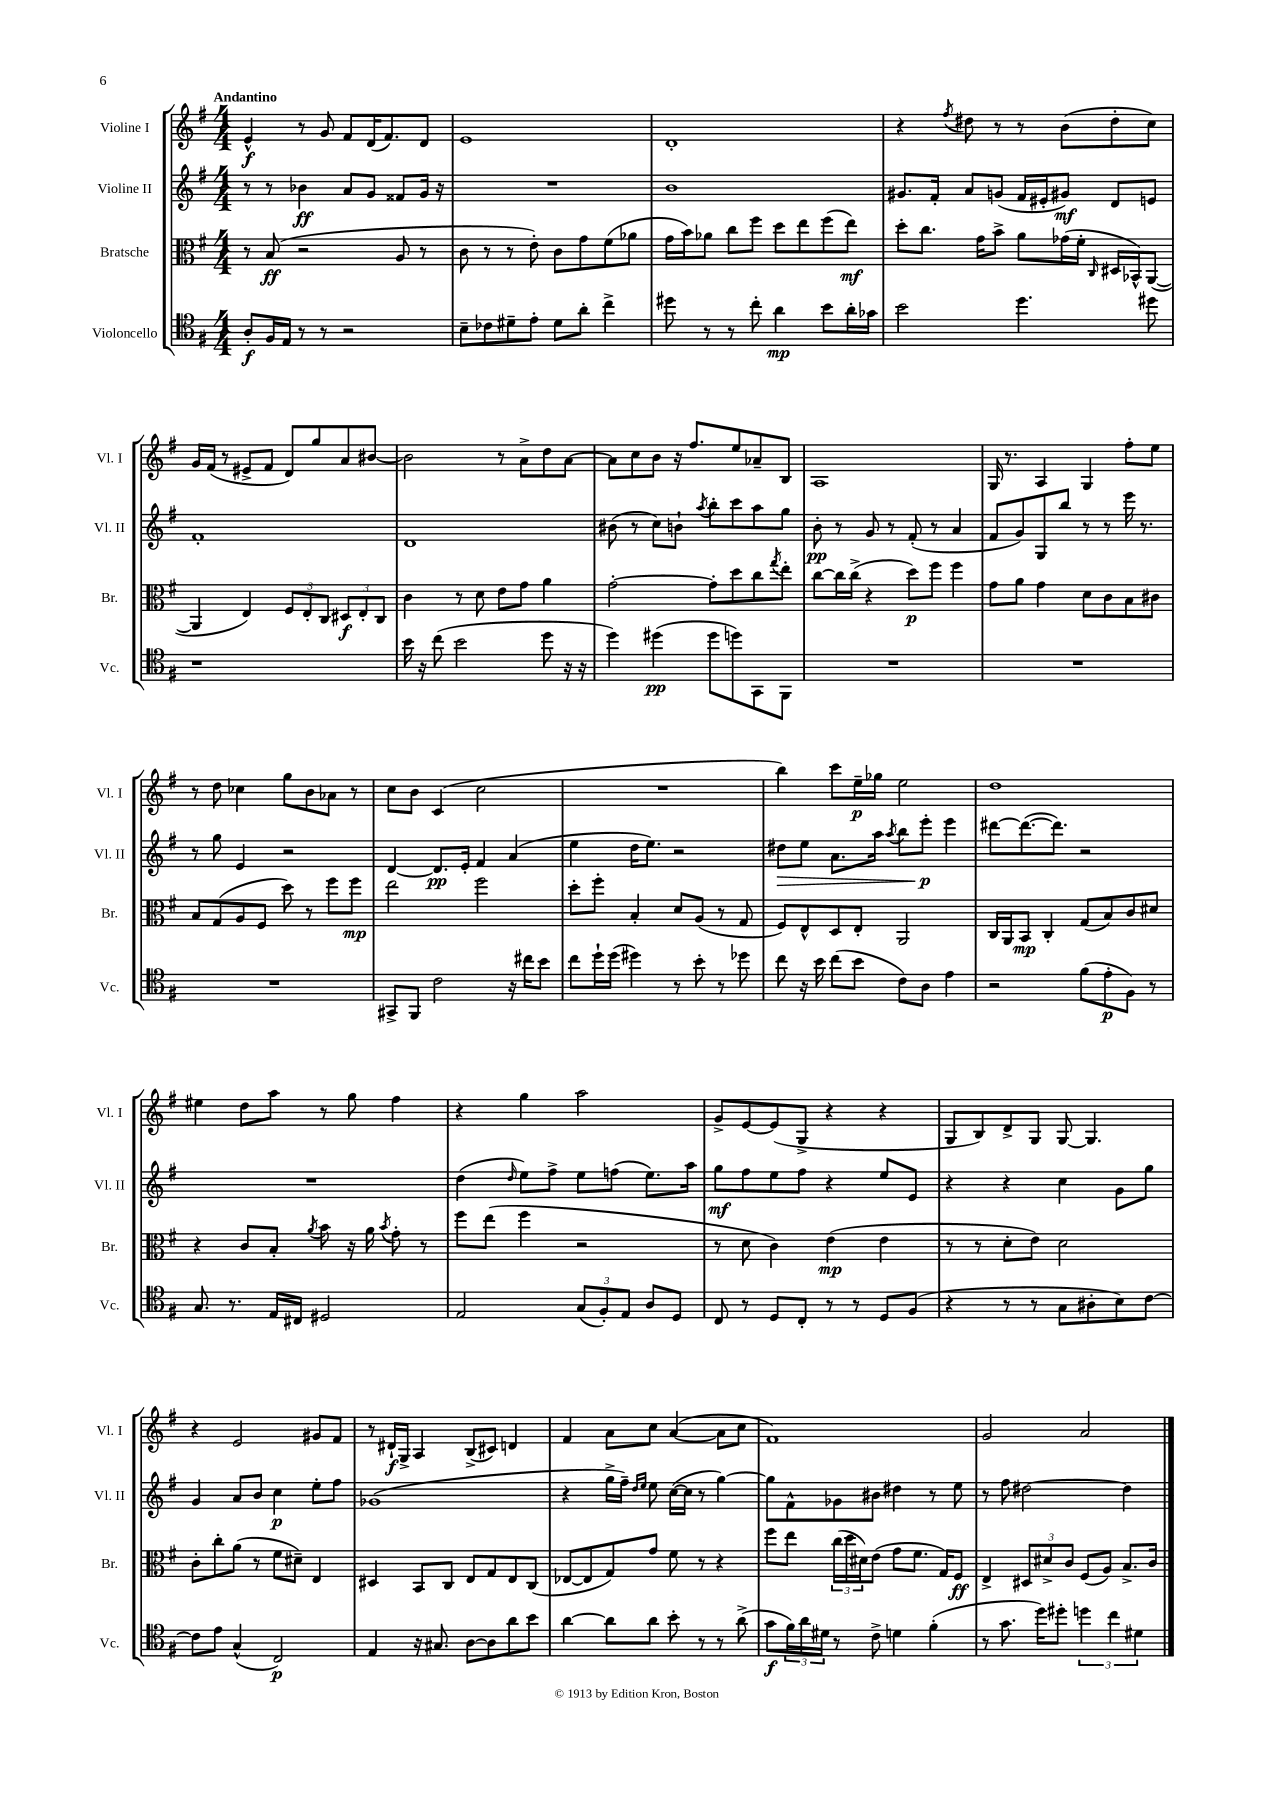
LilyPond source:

<<
\new StaffGroup <<
\new Staff = "s0" \with { instrumentName = "Violine I" shortInstrumentName = "Vl. I" } {
    \clef treble \key g \major \numericTimeSignature \time 4/4 \tempo "Andantino"
    e'4-^\f r8 g'8 fis'8 d'16( fis'8.) d'8 |
    e'1 |
    d'1-. |
    r4 \acciaccatura { fis''8 } dis''8 r8 r8 b'8( dis''8-. c''8) |
    g'16 fis'16( r8 eis'8-> fis'8 d'8) g''8 a'8 bis'8~ |
    bis'2 r8 a'8-> d''8 a'8~ |
    a'8 c''8 b'8 r16 fis''8. e''8 aes'8-- b8 |
    a1 |
    g16 r8. a4 g4 fis''8-. e''8 |
    r8 d''8 ces''4 g''8 b'8 aes'8 r8 |
    c''8 b'8 c'4( c''2 |
    R1 |
    b''4) c'''8 e''16--\p ges''16 e''2 |
    d''1 |
    eis''4 d''8 a''8 r8 g''8 fis''4 |
    r4 g''4 a''2 |
    g'8-> e'8~ e'8( g8-> r4 r4 |
    g8 b8) d'8-> g8 g8~ g4. |
    r4 e'2 gis'8 fis'8 |
    r8 dis'16-!\f g16-> a4 b8->( cis'8) d'4 |
    fis'4 a'8 c''8 a'4~( a'8 c''8 |
    fis'1) |
    g'2 a'2 \bar "|." |
}
\new Staff = "s1" \with { instrumentName = "Violine II" shortInstrumentName = "Vl. II" } {
    \clef treble \key g \major \numericTimeSignature \time 4/4
    r8 r8 bes'4\ff a'8 g'8 fisis'8 g'16 r16 |
    R1 |
    b'1 |
    gis'8. fis'16-. a'8 g'8( fis'16 eis'16-. gis'8\mf) d'8 e'8 |
    fis'1-. |
    d'1 |
    bis'8( r8 c''8) b'8-! \acciaccatura { a''8 } b''8-. c'''8 a''8 g''8 |
    b'8-.\pp r8 g'8 r8 fis'8-.( r8 a'4 |
    fis'8 g'8) g8 b''8 r8 r8 e'''16 r8. |
    r8 g''8 e'4 r2 |
    d'4~ d'8.\pp e'16-. fis'4 a'4( |
    e''4 d''16 e''8.) r2 |
    dis''8\> e''8 a'8. a''16 \acciaccatura { a''8 } b''8 e'''8-.\p\! e'''4 |
    dis'''8~ dis'''8.~( dis'''8.) r2 |
    R1 |
    d''4( \grace { d''16 } e''8) fis''8-> e''8 f''8( e''8.) a''16 |
    g''8\mf fis''8 e''8 fis''8 r4 e''8 e'8 |
    r4 r4 c''4 g'8 g''8 |
    g'4 a'8 b'8 c''4\p e''8-. fis''8 |
    ges'1( |
    r4 g''16-> fis''16--) \grace { d''16 e''16 } e''8 c''16~( c''16 r8 g''4~) |
    g''8 fis'8-^ ges'8 bis'8 dis''4 r8 e''8 |
    r8 fis''8 dis''2~ dis''4 \bar "|." |
}
\new Staff = "s2" \with { instrumentName = "Bratsche" shortInstrumentName = "Br." } {
    \clef alto \key g \major \numericTimeSignature \time 4/4
    r8 b8\ff( r2 a8 r8 |
    c'8 r8 r8 e'8-.) c'8 g'8 fis'8( aes'8 |
    g'16 b'16) aes'8 c''8 fis''8 d''8 e''8 fis''8( e''8\mf) |
    d''8-. c''8. g'16 b'8-> a'8 ges'16( fis'16-. \grace { c16 } dis16 bes,16-^) a,8~( |
    a,4 e4) \tuplet 3/2 { fis8 e8-. c8 } \tuplet 3/2 { dis8\f e8-. c8 } |
    c'4 r8 d'8 e'8 g'8 a'4 |
    g'2~-. g'8-. d''8 c''8 \acciaccatura { g''8 } e''8-. |
    c''8~ c''16 c''16->( r4 d''8\p) fis''8 fis''4 |
    g'8 a'8 g'4 d'8 c'8 b8 cis'8 |
    b8 g8( a8 fis8 d''8) r8 fis''8 fis''8\mp |
    e''2 fis''2 |
    d''8-. fis''8-. b4-. d'8 a8( r8 g8 |
    fis8) e8-^ d8 e8-. a,2 |
    c16 a,16 b,8\mp c4-. g8( b8) c'8 dis'8 |
    r4 c'8 b8-. \acciaccatura { a'8 } b'8 r16 a'16 \acciaccatura { b'8 } g'8-. r8 |
    fis''8 e''8( fis''4 r2 |
    r8 d'8 c'4) e'4\mp( e'4 |
    r8 r8 d'8-. e'8) d'2 |
    c'8-. c''8-. a'8( r8 fis'8 dis'8--) e4 |
    dis4 b,8 c8 e8 g8 e8 c8( |
    ees8~ ees8 g8) g'8 fis'8 r8 r4 |
    fis''8 e''8 \tuplet 3/2 { c''16( d''16 dis'16) } e'8( g'8 fis'8. g16) fis8\ff |
    e4-> \tuplet 3/2 { dis8 dis'8-> c'8 } fis8( a8) b8.-> c'16 \bar "|." |
}
\new Staff = "s3" \with { instrumentName = "Violoncello" shortInstrumentName = "Vc." } {
    \clef tenor \key g \major \numericTimeSignature \time 4/4
    a8-.\f fis16 e16 r8 r8 r2 |
    b8-- ces'8 dis'8-- e'8-. dis'8 a'8-. c''4-> |
    dis''8 r8 r8 c''8-. a'4\mp b'8 a'16-. ges'16 |
    b'2 d''4. dis''8 |
    r1 |
    b'16 r16 c''8( b'2 d''8 r16 r16 |
    d''4) dis''4\pp( dis''8 d''8) g,8 fis,8 |
    R1 |
    R1 |
    R1 |
    gis,8-> fis,8 c'2 r16 cis''16 b'8 |
    c''8 d''16-! d''16( dis''4) r8 b'8-. r8 des''8 |
    c''8 r16 b'16 c''8( b'8 c'8) a8 e'4 |
    r2 fis'8( e'8-.\p fis8) r8 |
    g8. r8. e16 cis16 dis2 |
    e2 \tuplet 3/2 { g8( fis8-.) e8 } a8 d8 |
    c8 r8 d8 c8-. r8 r8 d8 fis8( |
    r4 r8 r8 g8 ais8-. b8) c'8~ |
    c'8 e'8 g4-^( c2\p) |
    e4 r16 gis8. a8~ a8 a'8 b'8 |
    a'4~ a'8 a'8 b'8-. r8 r8 a'8->( |
    g'8\f \tuplet 3/2 { fis'16) a'16 dis'16 } r8 c'8-> d'4 fis'4-.( |
    r8 g'8. d''16) dis''8-. \tuplet 3/2 { d''4 c''4 dis'4 } \bar "|." |
}
>>
>>
\layout { \context { \Score \remove "Bar_number_engraver" } }
